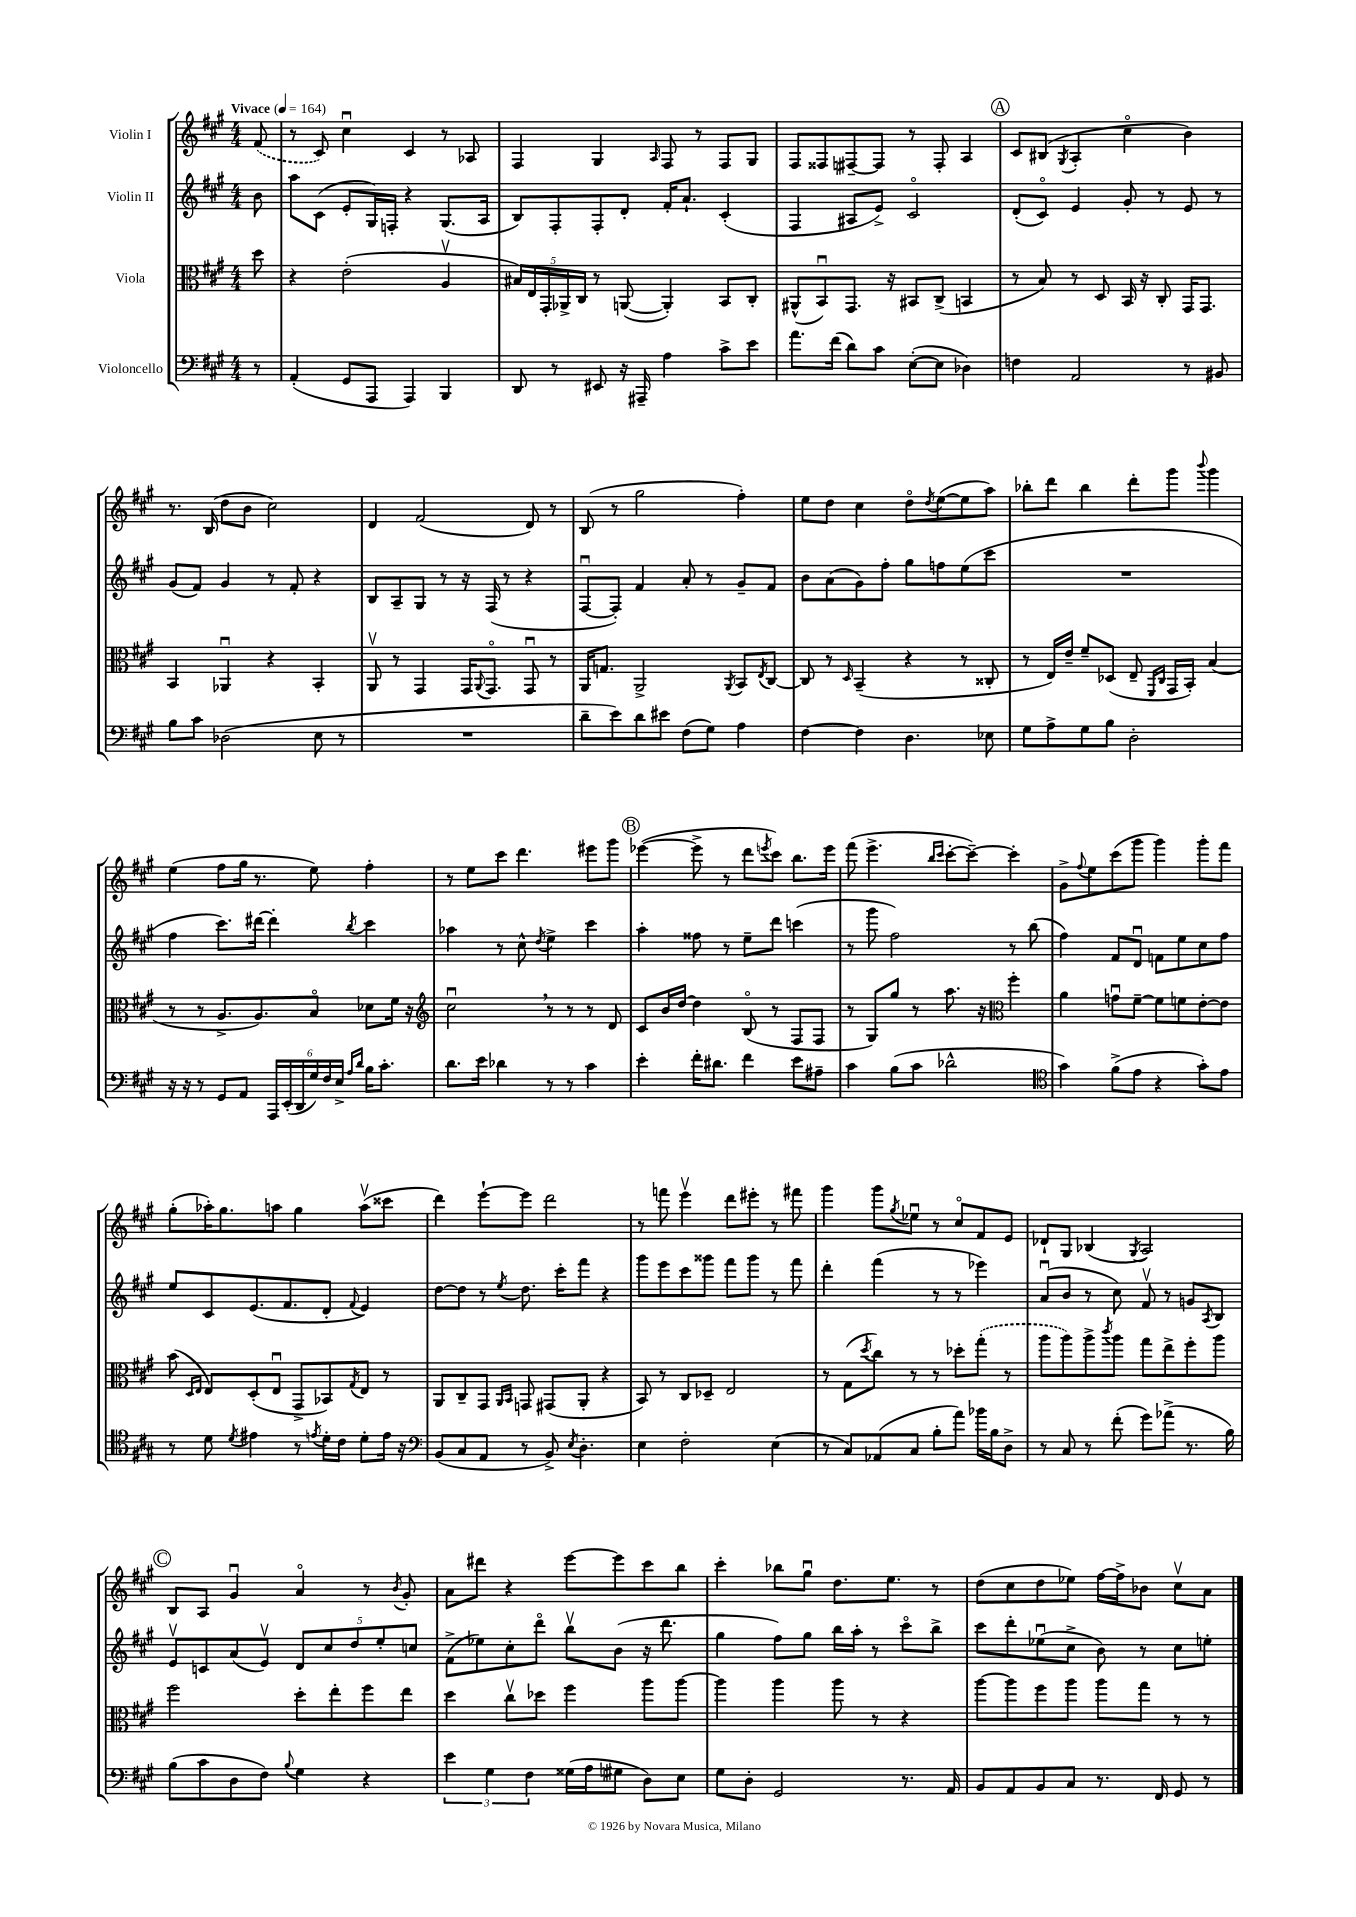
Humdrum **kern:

**kern	**kern	**kern	**kern
*staff4	*staff3	*staff2	*staff1
*clefF4	*clefC3	*clefG2	*clefG2
*k[f#c#g#]	*k[f#c#g#]	*k[f#c#g#]	*k[f#c#g#]
*M4/4	*M4/4	*M4/4	*M4/4
*MM164	*MM164	*MM164	*MM164
8r	8dd	8b	(8f#
=	=	=	=
(4AA'	4r	8aa	8r
.	.	(8c#	8c#)
8GG#	(2e'	8e'	4cc#u
8AAA	.	16G#)	.
.	.	16F'	.
4AAA)	.	4r	4c#
4BBB	4Av	(8.G#	8r
.	.	.	8A-
.	.	16A	.
=	=	=	=
8DD	20B#)	8B)	4F#
.	20E	.	.
.	20GG#'	.	.
8r	.	8F#'	.
.	20AA-^	.	.
.	20C#	.	.
8EE#	8r	8F#'	4G#
16r	([8AA	8d'	.
16AAA#~	.	.	.
.	.	.	16qqA
4A	4AA'])	16f#'	8F#
.	.	8.a`	.
.	.	.	8r
8c#^	8BB	(4c#'	8F#
8e	8C#'	.	8G#
=	=	=	=
8.a	(8AA#^^	4F#	8F#
.	8BBu)	.	8F##
(16f#	.	.	.
8d)	8.GG#	8A#	[8F#~
8c#	.	8e^)	8F#]
.	16r	.	.
([8E'	8BB#	2c#o	8r
8E]	(8C#^	.	8F#'
4D-)	4BB	.	4A
=	=	=	=
4F	8r	(8d'	8c#
.	8B)	8c#o)	(8B#
.	.	.	8qG#
2AA	8r	4e	4A'
.	8D	.	.
.	16BB	8g#'	4cc#o
.	16r	.	.
.	8C#'	8r	.
8r	16GG#	8e	4b)
.	8.GG#	.	.
8BB#	.	8r	.
=	=	=	=
8B	4BB	(8g#	8.r
8c#	.	8f#)	.
.	.	.	(16B
(2D-	4AA-u	4g#	8dd
.	.	.	8b
.	4r	8r	2cc#)
.	.	8f#'	.
8E	4BB'	4r	.
8r	.	.	.
=	=	=	=
1r	8AAv	8B	4d
.	8r	8A~	.
.	4GG#	8G#	(2f#
.	.	8r	.
.	16GG#	16r	.
.	8qqAA	.	.
.	8.GG#o	(16F#	.
.	.	8r	.
.	8GG#u	4r	8d)
.	8r	.	8r
=	=	=	=
8d~	16AA	[8F#u	(8B
.	8.G	.	.
8e)	.	8F#'])	8r
8d	2AA^	4f#	2gg#
8e#	.	.	.
(8F#	.	8a'	.
8G#)	.	8r	.
.	8qAA	.	.
4A	8BB	8g#~	4ff#')
.	8qE	.	.
.	[8C#	8f#	.
=	=	=	=
[4F#	8C#]	8b	8ee
.	8r	(8a	8dd
.	16qqD	.	.
4F#]	(4BB~	8g#)	4cc#
.	.	8ff#'	.
4.D	4r	8gg#	8ddo
.	.	.	8qdd
.	.	8ff	([8ee
.	8r	(8ee	8ee]
8E-	8C##'	8ccc#	8aa)
=	=	=	=
8G#	8r	1r	8bb-'
8A^	16E)	.	8ddd
.	16e~	.	.
8G#	8f#~	.	4bb-
8B	(8D-	.	.
2D'	8E~	.	8ddd'
.	16qqFF#	.	.
.	16qqC#	.	.
.	16GG#	.	8ggg#
.	16BB')	.	.
.	.	.	8qqbbb
.	(4B	.	4ggg#
=	=	=	=
16r	8r	4ff#	(4ee
16r	.	.	.
8r	8r	.	.
8GG#	8.A^	8.ccc#)	8ff#
8AA	.	.	16gg#
.	8.A)	[16ddd#	8.r
24AAA	.	4ddd#']	.
(24EE'	.	.	.
24DD	.	.	.
24G#)	8Bo	.	8ee)
24F#	.	.	.
24E^	.	.	.
16qqA	.	.	.
16qqd	.	8qbb	.
16B	8d-	4ccc#	4ff#'
8.c#'	.	.	.
.	16f#	.	.
.	16r	.	.
=	=	=	=
*	*clefG2	*	*
8.d	2cc#u	4aa-	8r
.	.	.	8ee
16e	.	.	.
4d-	.	8r	8ccc#
.	.	8cc#^^	4.ddd
.	.	8qdd	.
8r	8r	4ee^	.
8r	8r	.	.
4c#	8r	4ccc#	8eee#
.	8d	.	8ggg#
=	=	=	=
4e'	8c#	4aa'	([4eee-
.	16b	.	.
.	[16dd	.	.
16f#'	4dd]	8ff##	8eee-^]
8.d#	.	.	.
.	.	8r	8r
4f#	(8Bo	8ee~	8ddd
.	.	.	8qeee
.	8r	8ddd	8ccc#)
8e	8F#	(4ccc	8.bb
8A#~	8F#	.	.
.	.	.	16eee
=	=	=	=
4c#	8r	8r	(8fff#
.	8G#)	8ggg#	4.eee^
(8B	8gg#	2ff#)	.
8c#	8r	.	.
.	.	.	16qqbb
.	.	.	16qqccc#
2d-^^	8.aa	.	[8ccc#'
.	.	.	8ccc#~_)
.	16r	.	.
*	*clefC3	*	*
.	4ff#'	8r	4ccc#']
.	.	(8bb	.
=	=	=	=
*clefC4	*	*	*
4g#)	4a	4ff#)	8g#^
.	.	.	8qqff#
.	.	.	8ee
(8f#^	8gu	8f#	(8ccc#
8e	[8f#~	8du	8ggg#
4r	8f#]	8f	4ggg#)
.	8f	8ee	.
8g#')	[8e'	8cc#	8ggg#'
8e	8e]	8ff#	8fff#
=	=	=	=
8r	(8b	8ee	(8gg#'
.	16qqD	.	.
.	16qqE	.	.
8d	8E)	8c#	16aa-')
.	.	.	8.gg#
8qd	.	.	.
4e#	(8D'	(8.e	.
.	8Eu	.	8aa
.	.	8.f#	.
8r	8GG#^	.	4gg#
8qe	.	.	.
16d'	8BB-)	8d'	.
16c#	.	.	.
.	8qG#	8qqf#	.
8d'	8E	4e)	(8aav
16e	8r	.	8ccc##
16r	.	.	.
=	=	=	=
*clefF4	*	*	*
(8BB	8AA	[8dd	4ddd)
8C#	8C#~	8dd]	.
8AA	8GG#	8r	[8eee`
.	16qqAA	.	.
.	16qqBB	8qee	.
8r	8GG	8.dd	8eee]
8BB^)	(8GG#	.	2ddd
.	.	16ccc#'	.
8qE	.	.	.
4.D'	8AA'	8fff#	.
.	4r	4r	.
=	=	=	=
4E	8BB)	8ggg#	8r
.	8r	8eee	8fff
2F#'	8C#	8ccc#	4eeev
.	8D-~	8ggg##	.
.	2E	8fff#	8ddd
.	.	8ggg##	8eee#'
(4E	.	8r	8r
.	.	8fff#	8fff#
=	=	=	=
8r	8r	4ddd'	4ggg#
8C#)	(8G#	.	.
.	8qdd	.	.
(8AA-	8cc#)	(4fff#	8ggg#
.	.	.	8qgg#
8C#	8r	.	8ee-u
8B'	8r	8r	8r
8a)	8dd-'	8r	8cc#o
16b-	(8gg#'	4eee-)	8f#
16B	.	.	.
8D^	8r	.	8e
=	=	=	=
8r	8aa	(8au	8d-`
8C#	8aa)	8b	8G#
8r	8aa^	8r	(4B-
.	8qccc#	.	.
(8f#'	8aa	8cc#)	.
.	.	.	8qG#
8g#)	8gg#	8f#v	2A)
(8a-^	8ee^	8r	.
8.r	8ff#'	8g	.
.	.	8qA	.
.	8aa	8B	.
16B)	.	.	.
=	=	=	=
(8B	2ff#	8ev	8B
8c#	.	8c	8A
8D	.	(8a	4g#u
8F#)	.	8ev)	.
8qqB	.	.	.
4G#	8dd'	10d	4ao
.	.	10cc#	.
.	8ee'	.	.
.	.	10dd	.
4r	8ff#	.	8r
.	.	10ee'	.
.	.	.	8qb
.	8ee	.	8g#'
.	.	10cc	.
=	=	=	=
6e	4dd	(8f#^	8a
.	.	8ee-)	8ddd#
6G#	.	.	.
.	8cc#v	8cc#'	4r
6F#	.	.	.
.	8dd-	8dddo	.
(16G##	4ff#	8bbv	[8eee
16A	.	.	.
8G#	.	(8b	8eee]
8D)	8aa	16r	8ccc#
.	.	8.ddd	.
8E	[8aa	.	8bb
=	=	=	=
8G#	4aa]	4gg#	4ccc#'
8D'	.	.	.
2GG#	4aa	8ff#)	8bb-
.	.	8gg#	8gg#u
.	8aa	16bb	8.dd
.	.	16aa'	.
.	8r	8r	.
.	.	.	8.ee
8.r	4r	8ccc#o	.
.	.	8bb^	8r
16AA	.	.	.
=	=	=	=
8BB	[8aa	8ccc#	(8dd
8AA	8aa]	8ddd'	8cc#
8BB	8ff#	(8ee-u	8dd
8C#	8aa	8cc#^	8ee-)
8.r	8aa	8b)	[16ff#
.	.	.	16ff#^]
.	8gg#	8r	8b-
16FF#	.	.	.
8GG#	8r	8cc#	8cc#v
8r	8r	8ee'	8a
==	==	==	==
*-	*-	*-	*-
